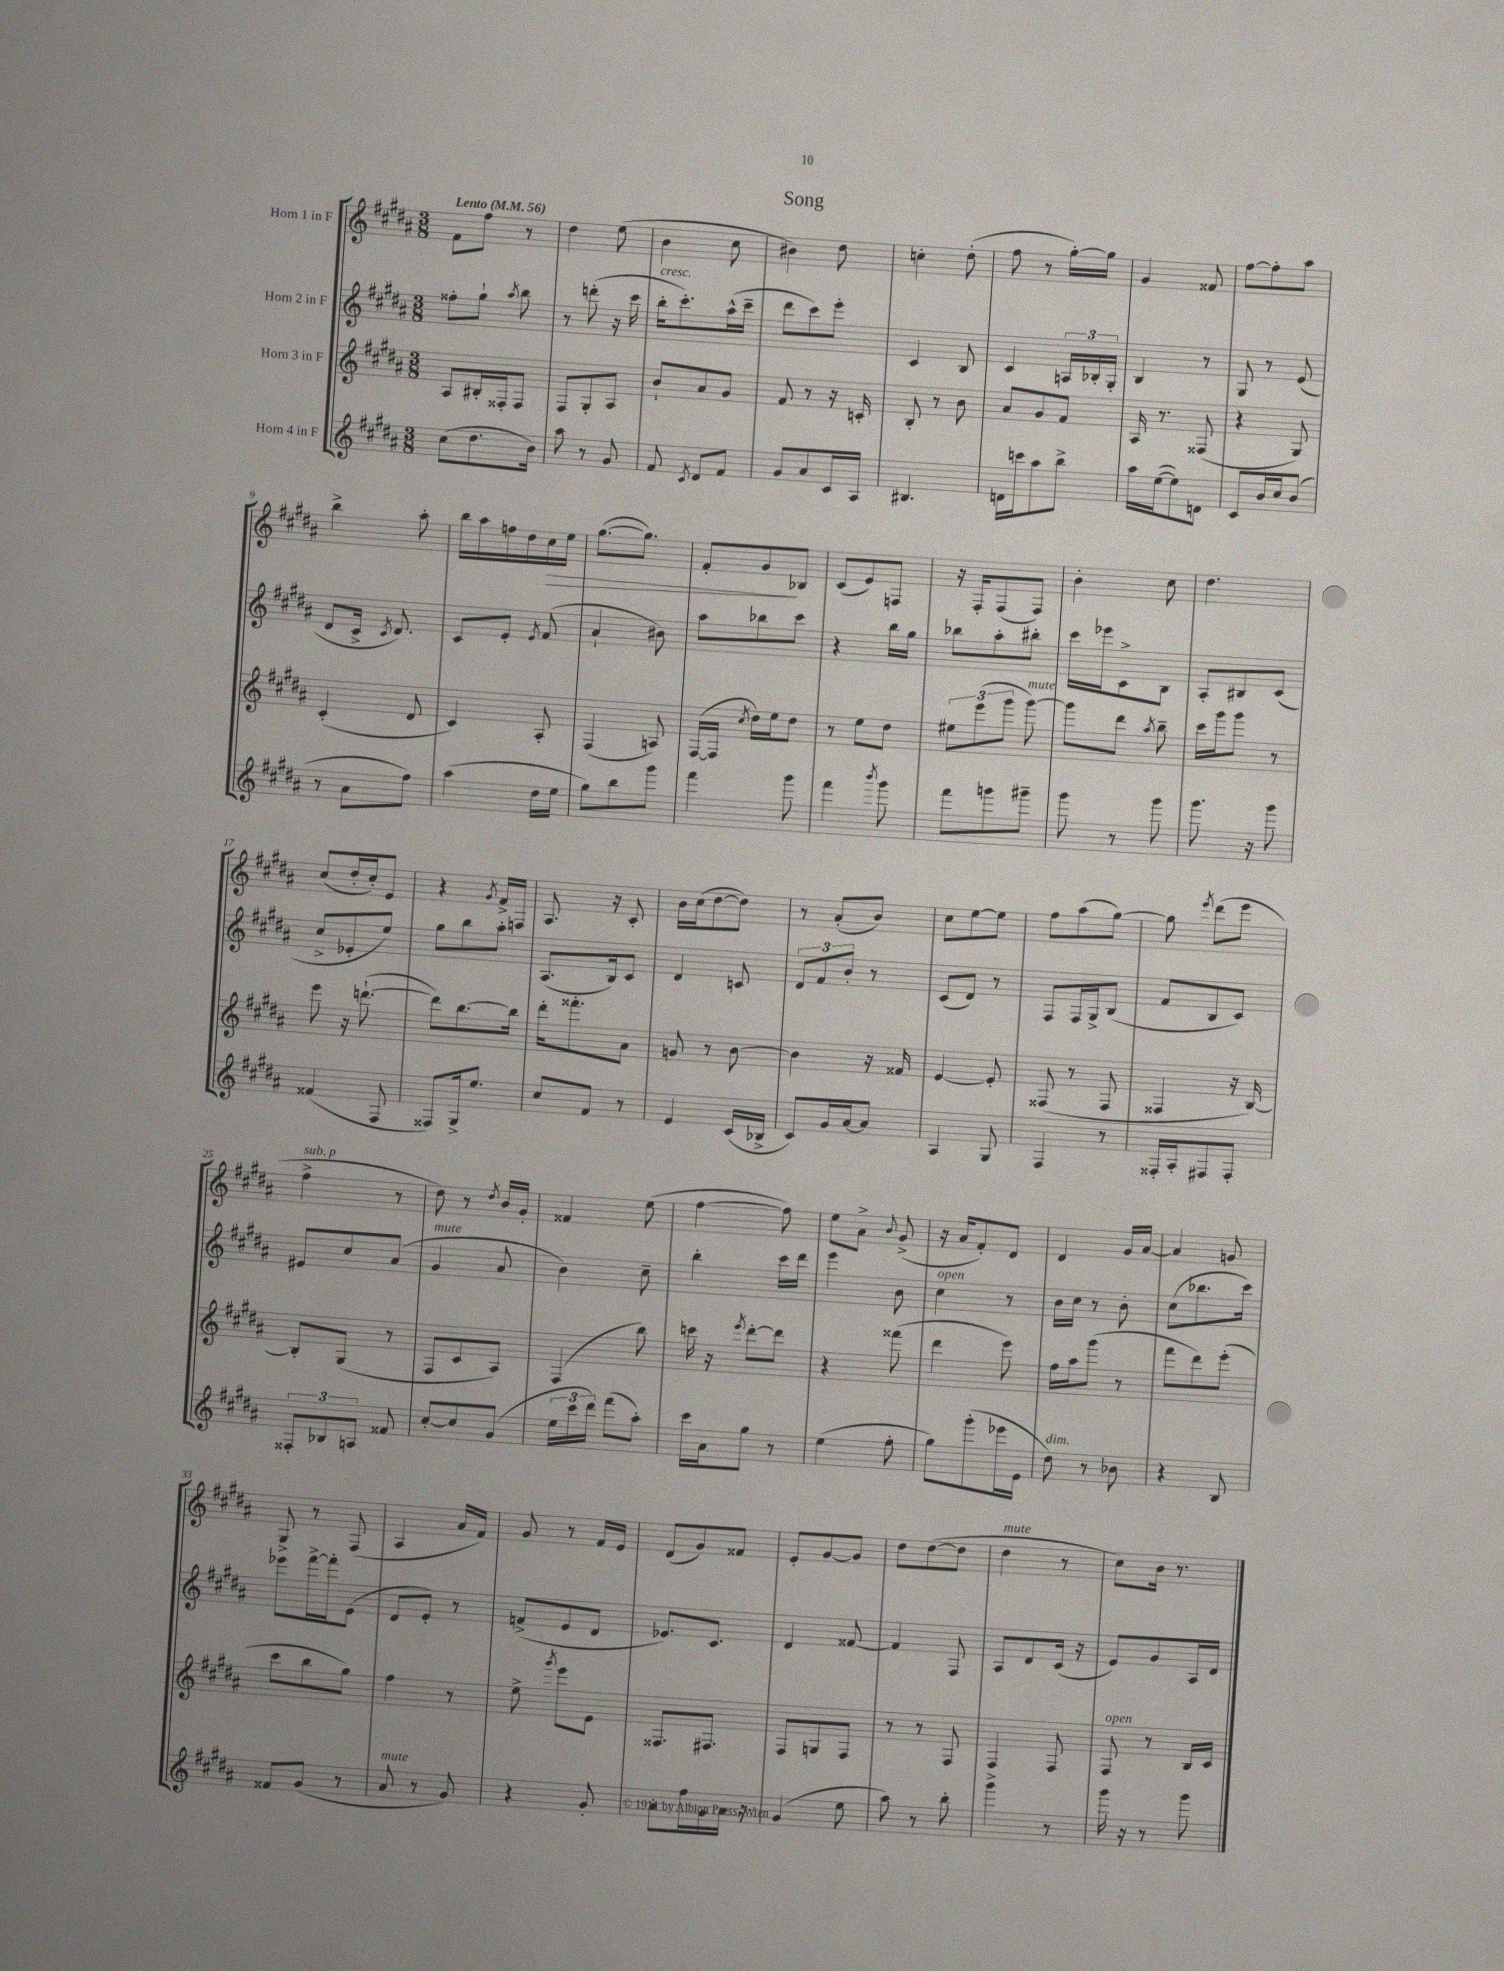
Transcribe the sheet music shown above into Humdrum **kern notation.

**kern	**kern	**kern	**kern	**dynam
*part4	*part3	*part2	*part1	*part1
*staff4	*staff3	*staff2	*staff1	*staff1
*I"Horn 4 in F	*I"Horn 3 in F	*I"Horn 2 in F	*I"Horn 1 in F	*
*clefG2	*clefG2	*clefG2	*clefG2	*
*k[f#c#g#d#a#]	*k[f#c#g#d#a#]	*k[f#c#g#d#a#]	*k[f#c#g#d#a#]	*
*M3/8	*M3/8	*M3/8	*M3/8	*
*MM56	*MM56	*MM56	*MM56	*
=1	=1	=1	=1	=1
!	!	!	!LO:TX:a:B:t=Lento	!
(8cc#\L	8A#/L	8ff##X'\L	8f#\L	.
8.dd#\	16B#X'/L	8gg#`\J	8ff#\J	.
.	16F##X'/J	.	.	.
.	.	8qaa#/	.	.
.	8F##/J	8bb\	8r	.
16b\Jk)	.	.	.	.
=2	=2	=2	=2	=2
8aa#\	8F#/L	8r	4dd#\	.
8r	8G#'/	(8dddn'\	.	.
8g#/	8A#/J	16r	(8ee\	.
.	.	16ccc#\	.	.
=3	=3	=3	=3	=3
!	!	!LO:TX:a:i:t=cresc.	!	!
8f#/	8b`/L	16bb'\KL	4b\	.
.	.	8.ccc#'\)	.	.
8qc#/	.	.	.	.
8d#/L	8a#/	.	.	.
8f#/J	8g#/J	(16aa#^^\L	8cc#\	.
.	.	16ccc#~\JJ	.	.
=4	=4	=4	=4	=4
8g#/L	8f#/	8ddd#\L	4b#X\)	.
8a#/	8r	8ccc#\)	.	.
16c#/L	16r	8eee'\J	8dd#\	.
16A#/JJ	16cn'/	.	.	.
=5	=5	=5	=5	=5
4.B#X/	8B'/	4c#/	4ccn'\	.
.	8r	.	.	.
.	8b\	8B/	(8dd#'\	.
=6	=6	=6	=6	=6
16dn\LL	8a#/L	4c#/	8ff#\	.
16cccn\J	.	.	.	.
8aa#\	8g#/	.	8r	.
8bb^\J	8f#/J	24An/LL	[16gg#'\LL)	.
.	.	24B-X'/	.	.
.	.	.	16gg#\JJ]	.
.	.	24G#'/JJ	.	.
=7	=7	=7	=7	=7
16aa#\LL	16A#/	4B/	4g#/	.
([16ee\J	8.r	.	.	.
8ee\])	.	.	.	.
8dn\J	(8F##X/	8r	8f##X/	.
=8	=8	=8	=8	=8
8c#/L	4r	8G#/	[8ff#\L	.
16b/L	.	8r	8ff#'\]	.
16cc#/J	.	.	.	.
(8b/J	8G#/)	(8e/	8aa#\J	.
!!LO:LB:g=z
=9	=9	=9	=9	=9
8r	(4c#'/	8d#/L	4bb^\	.
8a#\L	.	16c#^/Jk	.	.
.	.	8qc#/	.	.
.	.	8.d#/)	.	.
8ff#\J)	8d#/	.	8aa#'\	.
=10	=10	=10	=10	=10
(4aa#\	4c#/)	8c#/L	16bb\LL	.
.	.	.	16aa#\	.
.	.	8e'/J	16ffn\	.
.	.	.	16dd#\	.
.	.	8qe/	.	.
!	!	!	!	!LO:HP:b
16dd#\LL	8A#'/	(8f#/	16cc#\	>
16ee\JJ	.	.	16ee\JJ	.
=11	=11	=11	=11	=11
8gg#\L)	(4F#/	4a#`/	([8.gg#\L	.
8bb\	.	.	.	.
.	.	.	8.gg#\J])	.
8ggg#\J	8An/)	8b#X\)	.	.
=12	=12	=12	=12	=12
4fff#\	([16F#/LL	8aa#\L	8f#'/L	.
.	16F#/JJ]	.	.	.
.	8qcc#/	.	.	.
.	16dd#\LL)	8bb-X\	8g#/	.
.	16ee\J	.	.	.
8ggg#\	8dd#\J	8ccc#\J	8B-X/J	]
=13	=13	=13	=13	=13
4fff#\	8r	4r	(8c#/L	.
.	8ee\L	.	8e/)	.
8qbbb/	.	.	.	.
8ggg#\	8dd#\J	16bb\LL	8Fn/J	.
.	.	16gg#\JJ	.	.
=14	=14	=14	=14	=14
8fff#\L	12ee#X\L	8bb-X\L	16r	.
.	.	.	16F#'/KL	.
.	(12eee\	.	.	.
8gggn\	.	8aa#'\	(8F#/	.
.	12ggg#\J	.	.	.
!	!LO:TX:a:i:t=mute	!	!	!
8ggg#X~\J	[8ggg#\)	8bb#X'\J	8F#/J)	.
=15	=15	=15	=15	=15
8ggg#\	8ggg#\L]	16ccc#\LL	4b'\	.
.	.	16eee-X\J	.	.
8r	8ddd#\J	8c#^\	.	.
.	8qaa#/	.	.	.
8ggg#\	8bb~\	8B\J	8cc#\	.
=16	=16	=16	=16	=16
8.ggg#\	16ccc#\LL	8A#'/L	4.dd#\	.
.	16ggg#\J	.	.	.
.	8ggg#\J	8B#X/	.	.
16r	.	.	.	.
8ggg#\	8r	(8c#/J	.	.
!!LO:LB:g=z
=17	=17	=17	=17	=17
(4f##X/	8eee\	8cc#^/L	(8cc#/L	.
.	16r	8e-X'/	16dd#'/L	.
.	([8.dddn`\	.	16cc#'/J)	.
8F#/	.	8ee/J)	8e/J	.
=18	=18	=18	=18	=18
8F##X/L)	8ddd\L])	8gg#\L	4r	.
16G#^/k	[8.bb\	8bb\	.	.
8.ee/J	.	.	.	.
.	.	.	8qg#/	.
.	.	8aa#'\J	16f#^/LL	.
.	16bb\Jk]	.	16Fn/JJ	.
=19	=19	=19	=19	=19
8cc#/L	16ddd#'\KL	(8.A#/L	8.A#/	.
.	8.fff##X'\	.	.	.
8f#/J	.	.	.	.
.	.	16B/k)	16r	.
8r	8a#\J	8c#/J	8c#'/	.
=20	=20	=20	=20	=20
4e/	8gn/	4d#/	16b\LL	.
.	.	.	(16cc#\J	.
.	8r	.	[8dd#\	.
(16c#/LL	[8b\	8cn/	8dd#\J])	.
16B-X^/JJ	.	.	.	.
=21	=21	=21	=21	=21
8c#/L)	4b\]	12d#/L	8r	.
.	.	12f#/	.	.
16g#/L	.	.	(8a#'/L	.
.	.	12b'/J	.	.
[16a#/J	.	.	.	.
8a#/J]	16r	8r	8b/J)	.
.	16f##X/	.	.	.
=22	=22	=22	=22	=22
4A#/	[4e/	(8c#/L	8cc#\L	.
.	.	8d#/J)	[8ee\	.
8G#/	8e'/]	8r	8ee\J]	.
=23	=23	=23	=23	=23
4F#/	(8F##X/	8F#/L	8ff#\L	.
.	8r	16F#/L	(8aa#\	.
.	.	16G#^/J	.	.
8r	8F##/	(8B/J	[8gg#\J)	.
=24	=24	=24	=24	=24
16F##X'/LL	4F##X/	8f#/L	8gg#\]	.
16A#'/J	.	.	.	.
.	.	.	8qeee/	.
8F#X/	.	8B/	(8ddd#\L	.
8F#'/J	16r	8c#/J)	8eee\J	.
.	[16B/)	.	.	.
!!LO:LB:g=z
=25	=25	=25	=25	=25
!	!	!	!LO:TX:a:i:t=sub. p	!
12F##X'/L	8B'/L]	8e#X/L	4ff#^\	.
12B-X/	.	.	.	.
.	(8G#/J	8cc#/	.	.
12An/J	.	.	.	.
8f##X/	8r	(8a#/J	8r	.
=26	=26	=26	=26	=26
!	!	!LO:TX:a:i:t=mute	!	!
[8cc#'/L	8F#/L	4g#/	8dd#\)	.
8cc#/]	8c#/	.	8r	.
.	.	.	8qdd#/	.
(8g#/J	8A#/J)	8a#/	16b/LL	.
.	.	.	16g#'/JJ	.
=27	=27	=27	=27	=27
24ee\LL	(4F#/	4b\)	4f##X/	.
24ccc#\	.	.	.	.
24ddd#\JJ)	.	.	.	.
(8fff#\L	.	.	.	.
8aa#'\J)	8bb\)	8cc#~\	(8ee\	.
=28	=28	=28	=28	=28
16ccc#\LL	16cccn\	4bb'\	[4ff#\	.
16a#\J	16r	.	.	.
.	8qeee/	.	.	.
8gg#\J	[8ddd#'\L	.	.	.
8r	8ddd#\J]	16ccc#\LL	8ff#\])	.
.	.	16ddd#\JJ	.	.
=29	=29	=29	=29	=29
(4ee\	4r	4eee\	8ee\L	.
.	.	.	8a#^\J	.
.	.	.	8qqb/	.
8ff#'\	(8fff##X\	8b\	(8g#^/	.
=30	=30	=30	=30	=30
!	!	!LO:TX:a:i:t=open	!	!
8gg#\L)	4ddd#\	4cc#\	16r	.
.	.	.	16a#/KL	.
(8ggg#'\	.	.	8f#'/)	.
16eee-X\L	8eee\)	8r	8d#/J	.
16e\JJ	.	.	.	.
=31	=31	=31	=31	=31
!LO:TX:a:i:t=dim.	!	!	!	!
8dd#\)	16ff#\LL	16b\LL	4d#/	.
.	16aa#\J	16cc#\JJ	.	.
8r	(8ggg#\J	8r	.	.
8b-X\	8r	8b'\	16g#/LL	.
.	.	.	[16a#/JJ	.
=32	=32	=32	=32	=32
4r	8fff#\L	(8cc#\L	4a#/]	.
.	8ddd#\)	8.bb-X\	.	.
8B/	(8eee'\J	.	8gn/	.
.	.	16ccc#\Jk)	.	.
!!LO:LB:g=z
=33	=33	=33	=33	=33
8f##X/L	8ccc#\L	8eee-X\L	8G#^/	.
(8g#/J	8bb\	[16fff#^\L	8r	.
.	.	16fff#'\J]	.	.
8r	8gg#\J)	(8e\J	(8F#/	.
=34	=34	=34	=34	=34
!LO:TX:a:i:t=mute	!	!	!	!
8a#/	4ff#\	8d#/L	4A#/	.
8r	.	8e'/J)	.	.
8g#/)	8r	8r	16a#/LL	.
.	.	.	16f#/JJ)	.
=35	=35	=35	=35	=35
4r	8ee^\	(8fn^/L	8g#/	.
.	8qggg#/	.	.	.
.	8eee\L	8e/	8r	.
8g#'/	8e\J	8d#/J	16f#/LL	.
.	.	.	16e/JJ	.
=36	=36	=36	=36	=36
8a#'\L	8.F##X/L	8.e-X/L)	(8d#/L	.
16ff#\L	.	.	8g#/)	.
16g#\	8.F#X/J	8.c#/J	.	.
16a#\JJ	.	.	8f##X/J	.
16r	.	.	.	.
=37	=37	=37	=37	=37
(4g#/	8F#/L	4d#/	8e'/L	.
.	8Gn/	.	[8g#/	.
8ee\	8F#/J	[8f##X/	8g#/J]	.
=38	=38	=38	=38	=38
8aa#\)	8r	4f##/]	8dd#\L	.
8r	8r	.	([8dd#\	.
8bb'\	8F#/	8F#/	8dd#\J]	.
=39	=39	=39	=39	=39
!	!	!	!LO:TX:a:i:t=mute	!
4ggg#^\	4F#/	8A#/L	4dd#\	.
.	.	8d#/	.	.
8r	8F#/	(16c#/Jk	8r	.
.	.	16r	.	.
=40	=40	=40	=40	=40
!	!LO:TX:a:i:t=open	!	!	!
16ggg#\	8F#/	8e/L)	8cc#\L)	.
16r	.	.	.	.
8r	8r	8g#/	16b\Jk	.
.	.	.	8.r	.
8ggg#\	16B/LL	16A#/L	.	.
.	16c#/JJ	16d#/JJ	.	.
==	==	==	==	==
*-	*-	*-	*-	*-
